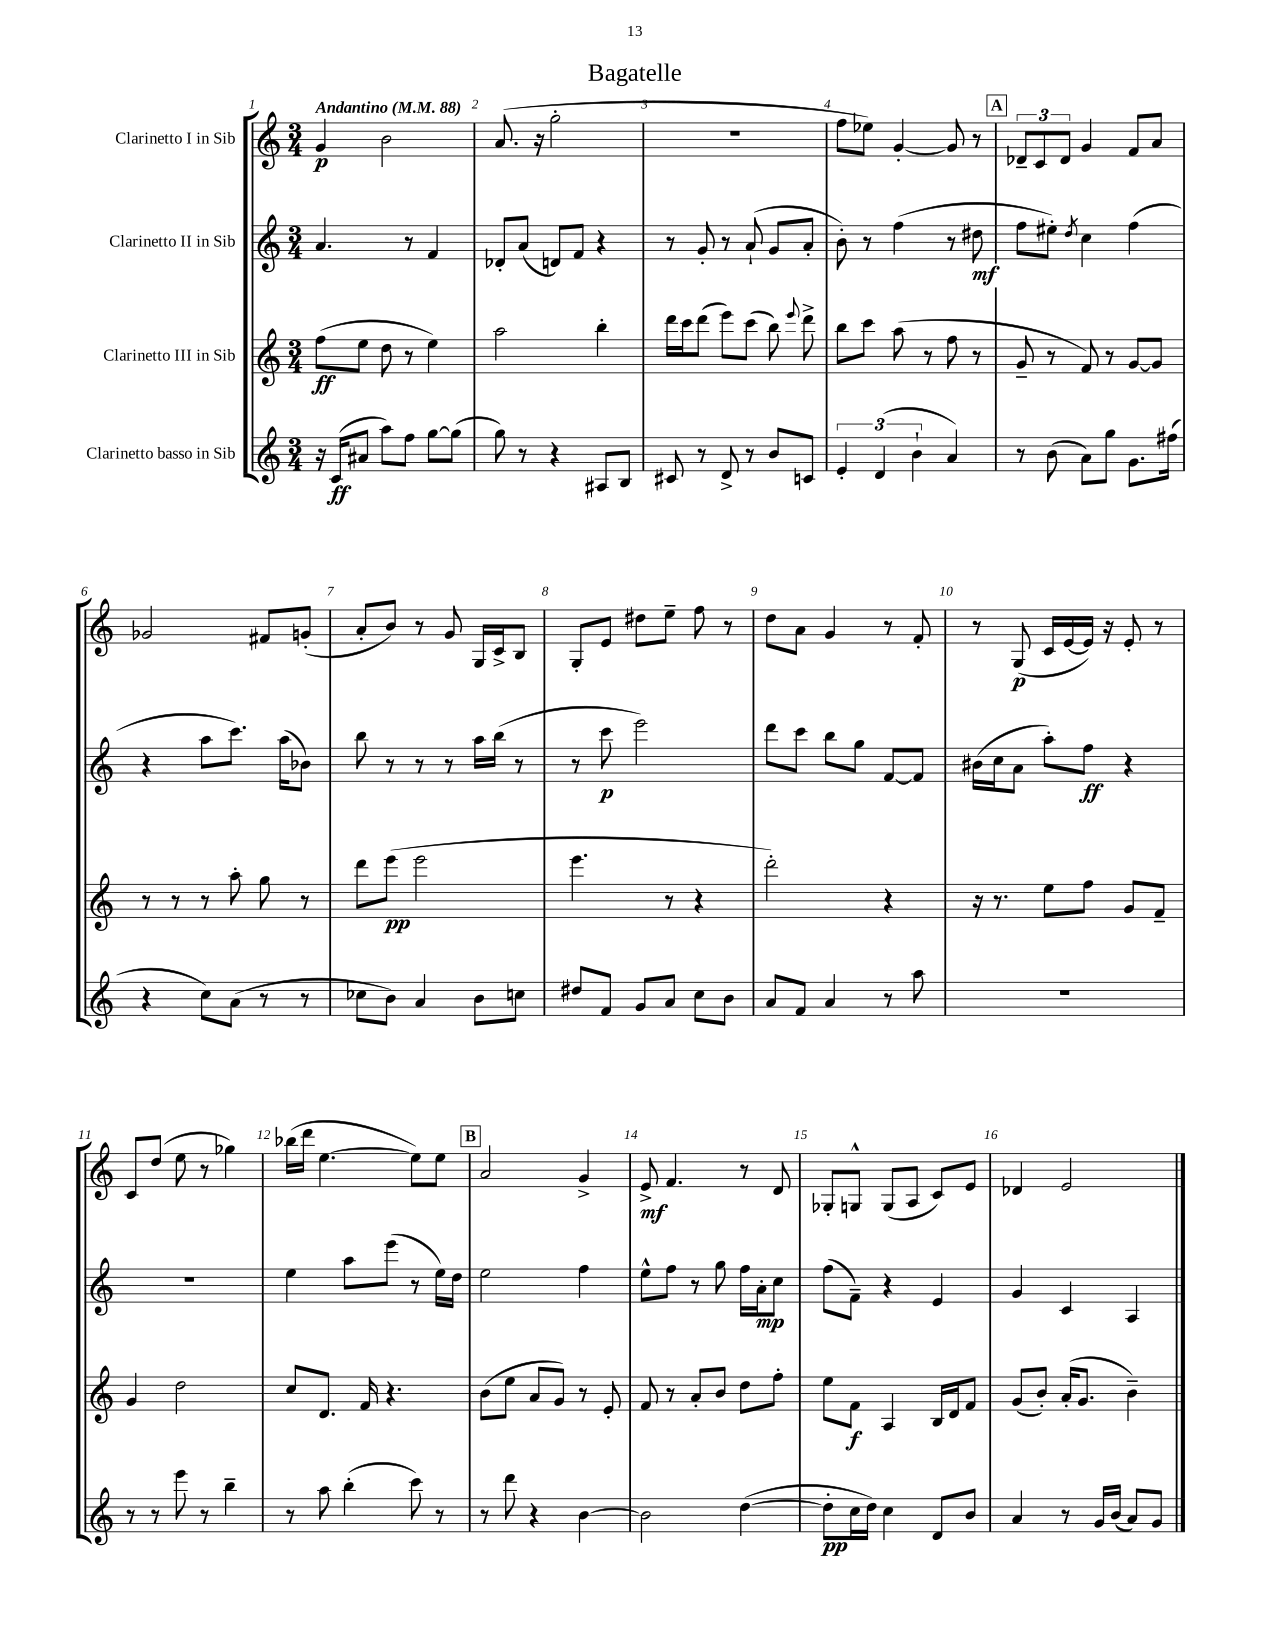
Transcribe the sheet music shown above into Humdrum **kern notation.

**kern	**kern	**kern	**kern
*staff4	*staff3	*staff2	*staff1
*clefG2	*clefG2	*clefG2	*clefG2
*k[]	*k[]	*k[]	*k[]
*M3/4	*M3/4	*M3/4	*M3/4
*MM88	*MM88	*MM88	*MM88
16r	(8ff	4.a	4g
(16c	.	.	.
8a#	8ee	.	.
8aa)	8dd	.	2b
8ff	8r	8r	.
[8gg	4ee)	4f	.
(8gg]	.	.	.
=	=	=	=
8gg)	2aa	8d-'	(8.a
8r	.	(8a	.
.	.	.	16r
4r	.	8d)	2gg'
.	.	8f	.
8A#	4bb'	4r	.
8B	.	.	.
=	=	=	=
8c#	16ddd	8r	2.r
.	16ccc	.	.
8r	(8ddd	8g'	.
8d^	8eee)	8r	.
8r	(8ccc	(8a`	.
8b	8bb)	8g	.
.	8qqeee	.	.
8c	8ddd^	8a'	.
=	=	=	=
6e'	8bb	8b')	8ff
.	8ccc	8r	8ee-)
(6d	.	.	.
.	(8aa	(4ff	[4g'
6b`	.	.	.
.	8r	.	.
4a)	8ff	8r	8g]
.	8r	8dd#	8r
=	=	=	=
8r	8g~	8ff	12d-~
.	.	.	12c
(8b	8r	8ee#')	.
.	.	.	12d-
.	.	8qdd	.
8a)	8f)	4cc	4g
8gg	8r	.	.
8.g	[8g	(4ff	8f
.	8g]	.	8a
(16ff#	.	.	.
=	=	=	=
4r	8r	4r	2g-
.	8r	.	.
8cc)	8r	8aa	.
(8a	8aa'	8.ccc)	.
8r	8gg	.	8f#
.	.	(16aa	.
8r	8r	8b-)	(8g'
=	=	=	=
8cc-	8ddd	8bb	8a'
8b)	(8eee	8r	8b)
4a	2eee	8r	8r
.	.	8r	8g
8b	.	16aa	16G
.	.	(16bb	16c^
8cc	.	8r	8B
=	=	=	=
8dd#	4.eee	8r	8G'
8f	.	8ccc	8e
8g	.	2eee)	8dd#
8a	8r	.	8ee~
8cc	4r	.	8ff
8b	.	.	8r
=	=	=	=
8a	2ddd')	8ddd	8dd
8f	.	8ccc	8a
4a	.	8bb	4g
.	.	8gg	.
8r	4r	[8f	8r
8aa	.	8f]	8f'
=	=	=	=
2.r	16r	(16b#	8r
.	8.r	16cc	.
.	.	8a	(8G
.	8ee	8aa')	16c
.	.	.	[16e
.	8ff	8ff	16e])
.	.	.	16r
.	8g	4r	8e'
.	8f~	.	8r
=	=	=	=
8r	4g	2.r	8c
8r	.	.	(8dd
8eee	2dd	.	8ee
8r	.	.	8r
4bb~	.	.	4gg-)
=	=	=	=
8r	8cc	4ee	(16bb-
.	.	.	16ddd
8aa	8.d	.	[4.ee
(4bb'	.	8aa	.
.	16f	.	.
.	4.r	(8eee	.
8ccc)	.	8r	8ee])
8r	.	16ee)	8ee
.	.	16dd	.
=	=	=	=
8r	(8b	2ee	2a
8ddd	8ee	.	.
4r	8a	.	.
.	8g)	.	.
[4b	8r	4ff	4g^
.	8e'	.	.
=	=	=	=
2b]	8f	8ee^^	8e^
.	8r	8ff	4.f
.	8a'	8r	.
.	8b	8gg	.
([4dd	8dd	16ff	8r
.	.	16a'	.
.	8ff'	8cc	8d
=	=	=	=
8dd']	8ee	(8ff	8G-'
16cc	8f	8f~)	8G^^
16dd)	.	.	.
4cc	4A	4r	(8G
.	.	.	8A
8d	16B	4e	8c)
.	16d	.	.
8b	8f	.	8e
=	=	=	=
4a	(8g	4g	4d-
.	8b')	.	.
8r	(16a'	4c	2e
.	8.g	.	.
16g	.	.	.
(16b	.	.	.
8a)	4b~)	4A	.
8g	.	.	.
==	==	==	==
*-	*-	*-	*-
